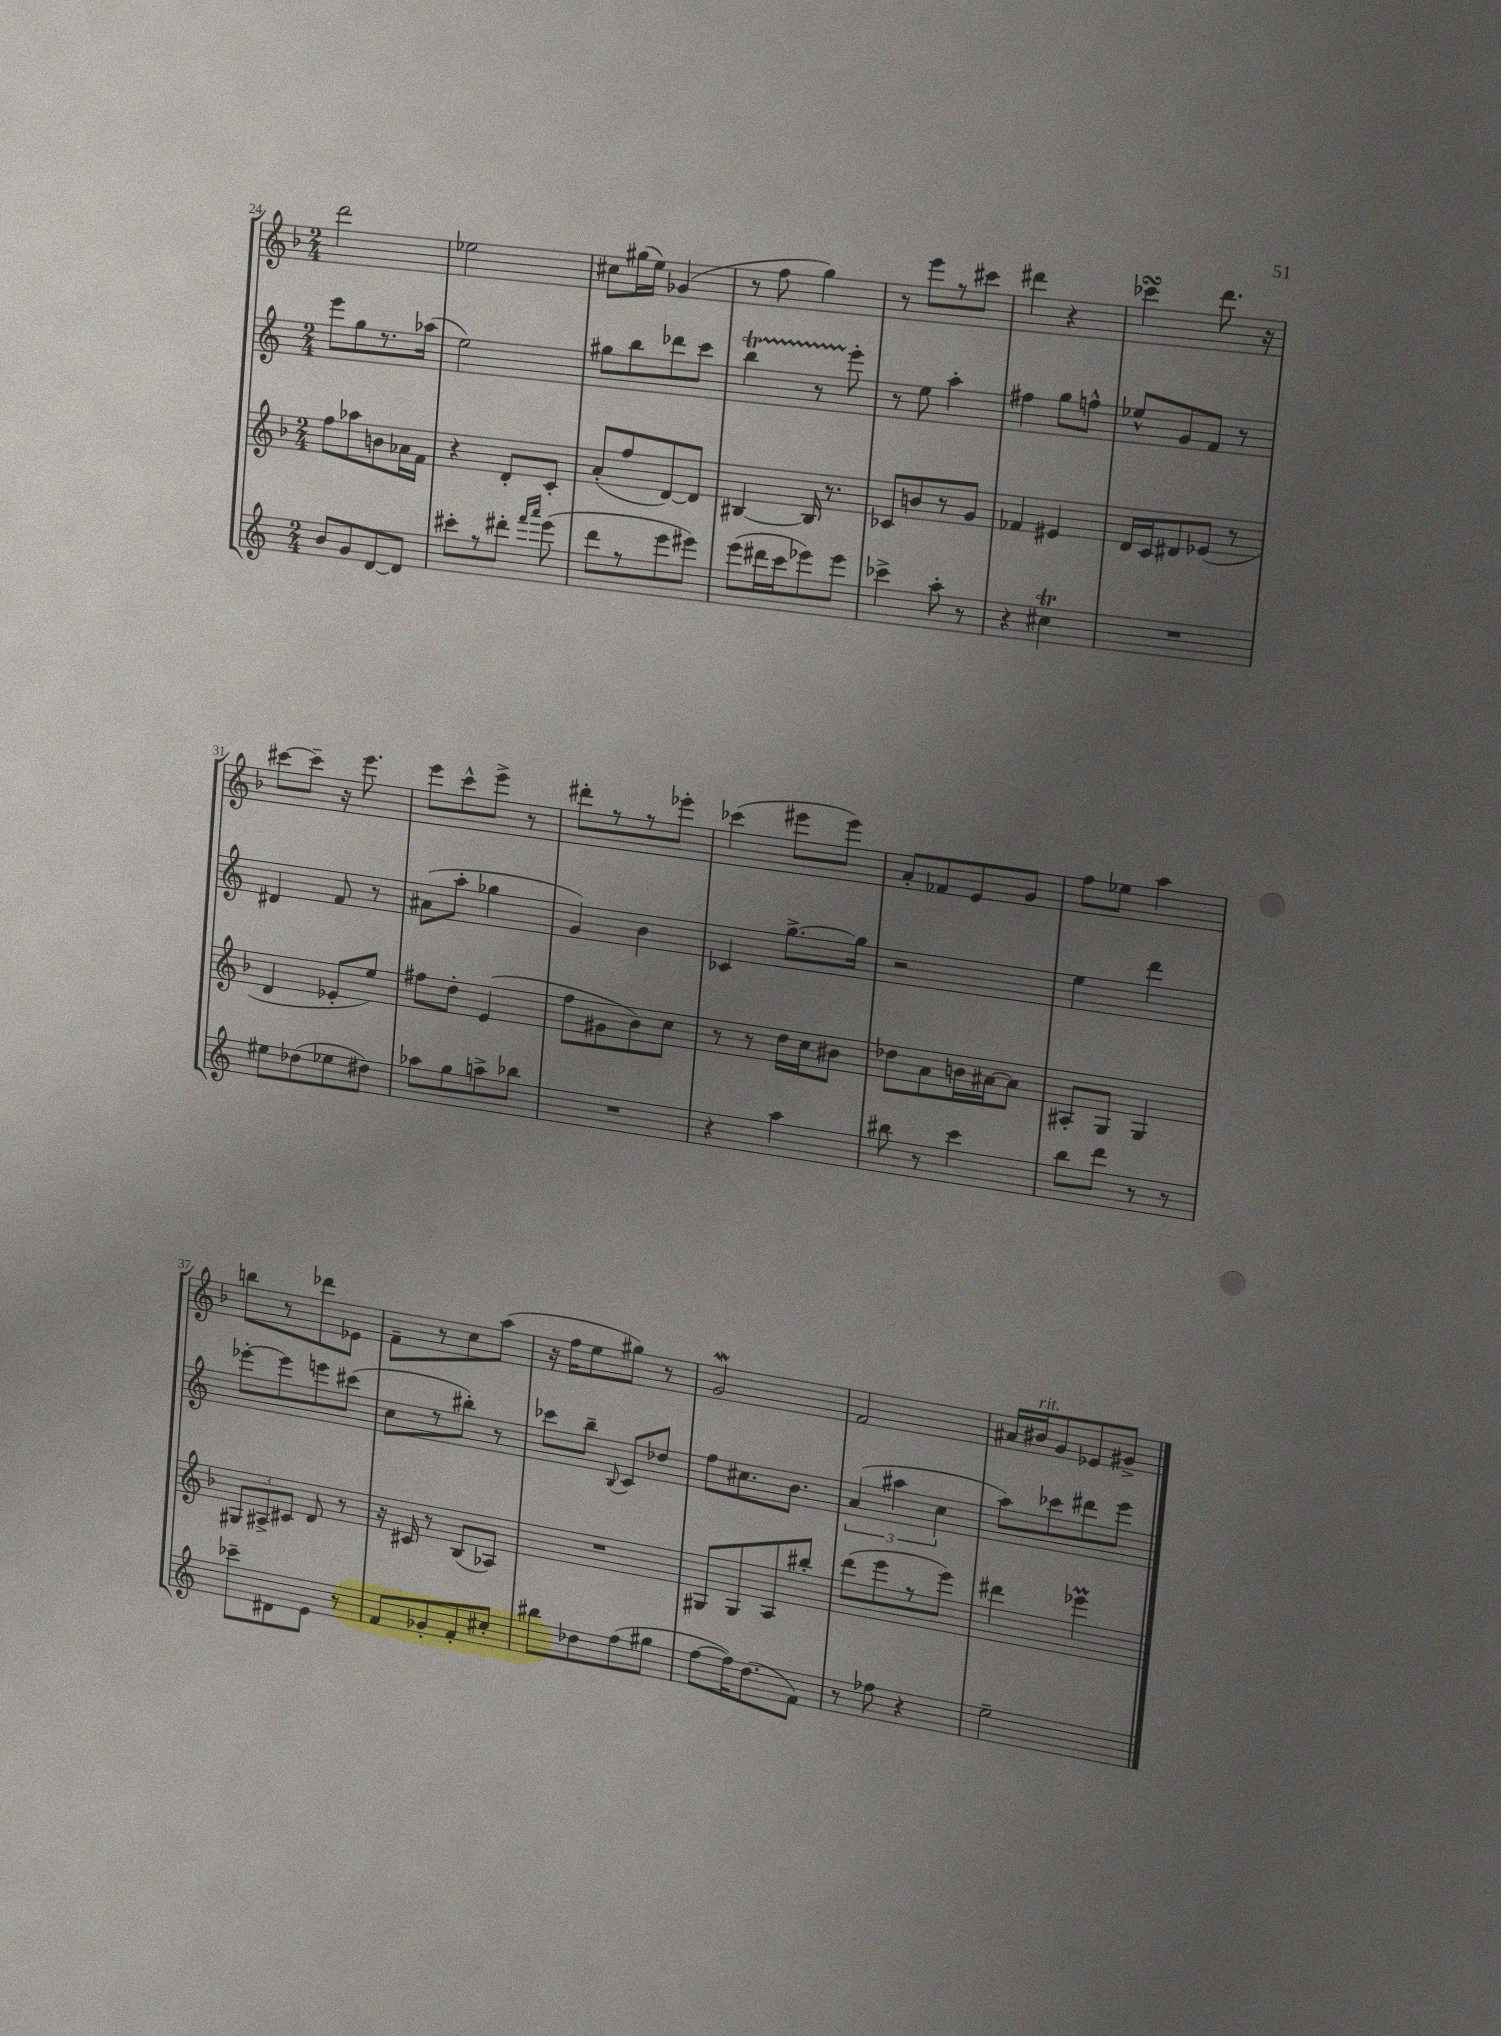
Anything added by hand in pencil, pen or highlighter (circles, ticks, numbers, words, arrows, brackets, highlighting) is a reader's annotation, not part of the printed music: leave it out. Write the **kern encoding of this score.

**kern	**kern	**kern	**kern
*staff4	*staff3	*staff2	*staff1
*clefG2	*clefG2	*clefG2	*clefG2
*k[]	*k[b-]	*k[]	*k[b-]
*M2/4	*M2/4	*M2/4	*M2/4
8b	8ff	8eee	2ddd
8g	8aa-	8gg	.
[8d	8b	8.r	.
8d]	16a-	.	.
.	16f	(16aa-	.
=	=	=	=
8ccc#'	4r	2ee)	2ee-
8r	.	.	.
8ddd#'	8d'	.	.
16qqfff	.	.	.
16qqaaa	.	.	.
(8eee	8c'	.	.
=	=	=	=
8ddd	(8a'	8gg#	8cc#
8r	8ff	8bb	(16gg#
.	.	.	16ee)
8eee	[8d)	8ddd-	(4g-
8eee#)	8d]	8ccc	.
=	=	=	=
(8eee	[4B#	4bb	8r
16ddd#	.	.	8ff
16ccc	.	.	.
8eee-)	16B#]	8r	4gg)
.	8.r	.	.
8eee-	.	8eee'	.
=	=	=	=
4ccc-^	8c-	8r	8r
.	8b	8ee	8eee
8aa'	8r	4aa'	8r
8r	8g	.	8ccc#
=	=	=	=
4r	4f-	4ff#	4ddd#
4cc#	4e#	8gg	4r
.	.	8ff^^	.
=	=	=	=
2r	16d	8ee-^^	4ccc-
.	16c	.	.
.	8d#	8g	.
.	(8e-	8f	8.ddd
.	8r	8r	.
.	.	.	16r
=	=	=	=
8ee#	4d	4d#	[8ccc#
(8dd-	.	.	8ccc#~]
8ee-	8e-'	8f	16r
.	.	.	8.eee
8dd#)	8ee)	8r	.
=	=	=	=
8aa-	8ff#	(8a#	8eee
8gg	8dd'	8aa'	8ccc^^
8aa^	(4e	4gg-	8eee^
8bb-	.	.	8r
=	=	=	=
2r	8ff	4g)	8ddd#'
.	8g#	.	8r
.	8b-)	4b	8r
.	8cc	.	8eee-'
=	=	=	=
4r	8r	4c-	(4ccc-
.	8r	.	.
4aa	16dd	[8.gg^	8eee#
.	16cc	.	.
.	8b#	.	8eee#)
.	.	16gg]	.
=	=	=	=
8bb#	8dd-	2r	8a'
8r	8a	.	8f-
4ccc	16b	.	8e
.	[16a#	.	.
.	8a#]	.	8g
=	=	=	=
8bb	8A#'	4ee	8ff
8ddd	8G	.	8ee-
8r	4G	4ddd	4aa
8r	.	.	.
=	=	=	=
8ccc-~	12G#	[8eee-'	8bb
.	12A#^	.	.
8d#	.	8eee-]	8r
.	12c#	.	.
8e	8d	8eee	8ddd-
8r	8r	(8ccc#	8e-
=	=	=	=
8f	16r	8cc	8f~
.	16c#	.	.
8g-'	8r	8r	8r
8f'	(8B-	8bb#')	8cc
8cc#'	8A-)	8r	(8aa
=	=	=	=
8bb#	2r	8ccc-	16r
.	.	.	16ff
8dd-	.	8bb~	8ee
.	.	8qqB	.
(8ff	.	8c	8gg#)
8gg#	.	8dd-	8r
=	=	=	=
[8ff	8G#	8ff	2g
16ff])	8G#	8.cc#	.
(8.dd	.	.	.
.	8A	.	.
.	.	8.b	.
8f)	8bb#'	.	.
=	=	=	=
8r	(8ddd	(6a	2f
8ff-	8eee	.	.
.	.	6aa#	.
4r	8r	.	.
.	.	6cc	.
.	8eee)	.	.
=	=	=	=
2ee~	4ddd#	8aa)	16a#
.	.	.	16b#
.	.	8ccc-	8g
.	4eee-	8ddd#	8e-
.	.	8eee	8g#^
==	==	==	==
*-	*-	*-	*-
